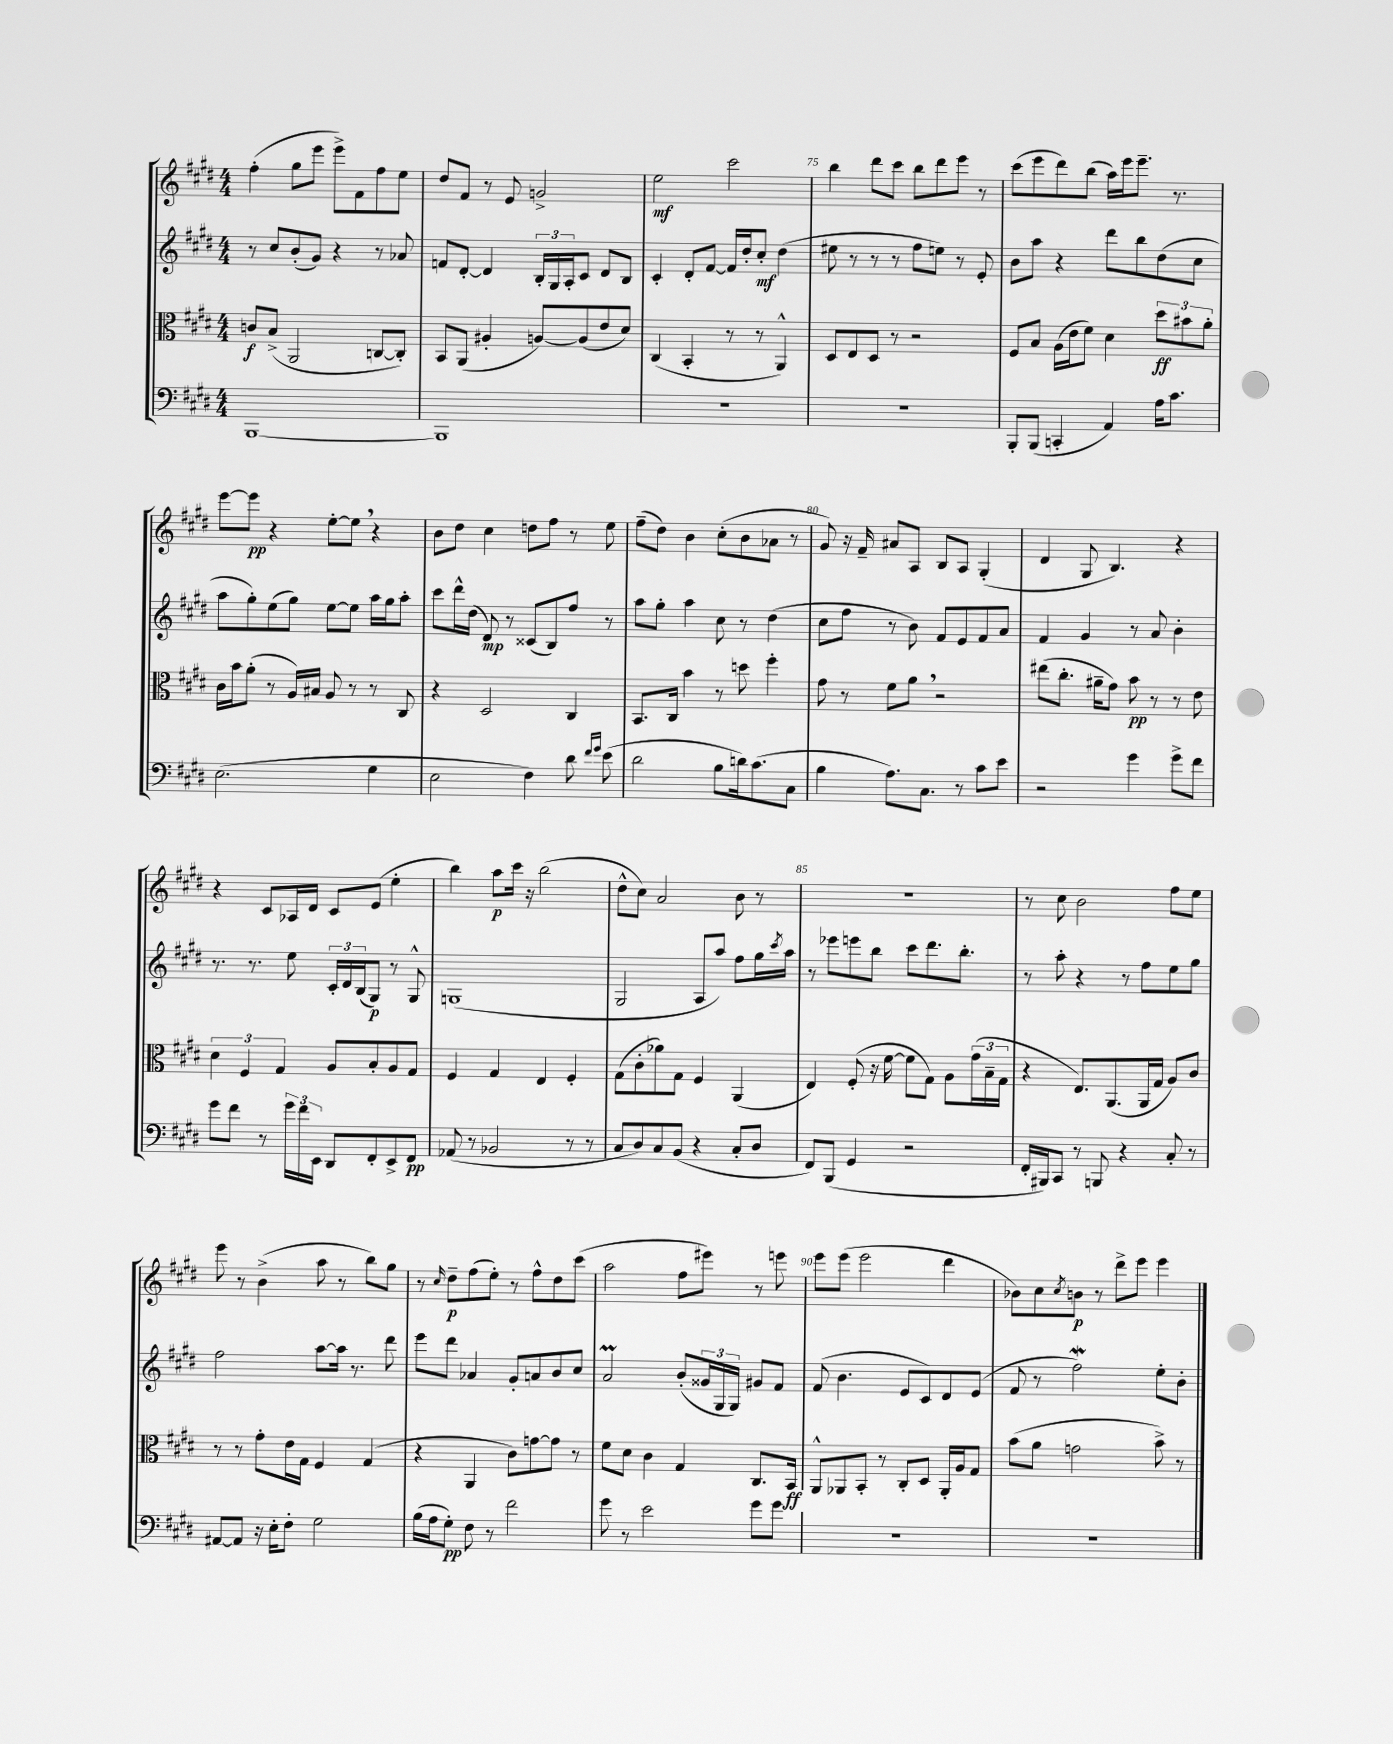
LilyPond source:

<<
\new StaffGroup <<
\new Staff = "s0" {
    \clef treble \key e \major \numericTimeSignature \time 4/4
    fis''4-.( gis''8 e'''8 e'''8->) fis'8 fis''8 e''8 |
    dis''8 fis'8 r8 e'8 g'2-> |
    e''2\mf cis'''2 |
    b''4 dis'''8 cis'''8 b''8 dis'''8 e'''8 r8 |
    cis'''8( e'''8 dis'''8) b''8( a''16) e'''16 e'''8.-- r8. |
    e'''8~ e'''8\pp r4 e''8~-. e''8 \breathe r4 |
    b'8 dis''8 cis''4 d''8 fis''8 r8 e''8 |
    fis''8--( dis''8) b'4 cis''8-.( b'8 aes'8 r8 |
    gis'8) r16 fis'16-- ais'8 a8 b8 a8 gis4-.( |
    dis'4 gis8 b4.) r4 |
    r4 cis'8 aes16 dis'16 cis'8 e'8( e''4-. |
    b''4) a''8\p cis'''16 r16 b''2( |
    dis''8-^ cis''8) a'2 b'8 r8 |
    r1 |
    r8 cis''8 b'2 fis''8 e''8 |
    e'''8 r8 b'4->( a''8 r8 b''8) gis''8 |
    r8 \grace { cis''16 } dis''8--\p fis''8( e''8-.) r8 fis''8-^ dis''8 cis'''8( |
    a''2 fis''8 eis'''8) r8 e'''8 |
    e'''8 e'''8( e'''2 dis'''4 |
    bes'8) cis''8 \acciaccatura { cis''8 } b'8\p r8 dis'''8-> e'''8 e'''4 \bar "|." |
}
\new Staff = "s1" {
    \clef treble \key e \major \numericTimeSignature \time 4/4
    r8 cis''8 b'8-.( gis'8) r4 r8 aes'8 |
    f'8 dis'8~-. dis'4 \tuplet 3/2 { b16-. gis16 a16-. } cis'8 dis'8 b8 |
    cis'4-. dis'8-. fis'8~ fis'16 dis''16-. cis''8-.\mf dis''4( |
    eis''8 r8 r8 r8 fis''8 e''8) r8 e'8-. |
    b'8 a''8 r4 dis'''8 b''8 dis''8( cis''8 |
    a''8 gis''8-.) e''8( gis''8) e''8~ e''8 a''16 gis''16 a''8-. |
    cis'''8 dis'''16-^ dis''16( dis'8\mp) r8 cisis'8( b8) fis''8 r8 |
    a''8 gis''8-. a''4 cis''8 r8 dis''4( |
    cis''8 fis''8 r8 b'8) fis'8 e'8 fis'8 a'8 |
    fis'4 gis'4 r8 a'8 b'4-. |
    r8. r8. e''8 \tuplet 3/2 { cis'16-. dis'16 b16( } gis8\p) r8 gis8-^ |
    g1( |
    gis2 a8 a''8) fis''8 gis''16 \acciaccatura { cis'''8 } a''16 |
    r8 ees'''8 e'''8 b''8 cis'''8 dis'''8. b''8.-. |
    r8 a''8-. r4 r8 fis''8 e''8 gis''8 |
    fis''2 a''8~ a''16 r8. dis'''8 |
    e'''8 dis'''8 aes'4 gis'8-. a'8 b'8 cis''8 |
    a'2\prall b'8-.( \tuplet 3/2 { gisis'16 gis16 gis16) } gis'8 fis'8 |
    fis'8( b'4. e'8 cis'8) dis'8 e'8( |
    fis'8 r8 fis''2\mordent) e''8-. b'8-. \bar "|." |
}
\new Staff = "s2" {
    \clef alto \key e \major \numericTimeSignature \time 4/4
    c'8\f b8->( a,2 c8~ c8-.) |
    b,8 a,8( ais4-. a8~) a8( e'8 dis'8) |
    cis4( b,4-. r8 r8 a,4-^) |
    dis8 e8 dis8 r8 r2 |
    fis8 b8 a16( e'16 fis'8) dis'4 \tuplet 3/2 { dis''8\ff bis'8 a'8-. } |
    cis'16 b'16 a'8-.( r8 a16) bis16 a8 r8 r8 cis8 |
    r4 dis2 cis4 |
    b,8. cis16 b'4 r8 d''8 fis''4-. |
    gis'8 r8 fis'8 a'8 \breathe r2 |
    eis''8( cis''8.-. ais'16-- gis'8) b'8\pp r8 r8 e'8 |
    \tuplet 3/2 { dis'4 fis4 gis4 } a8 b8-. a8 gis8 |
    fis4 gis4 e4 fis4-. |
    gis8( cis'8-. aes'8) gis8 fis4 a,4( |
    e4) fis8-.( r16 fis'16~ fis'8 gis8) a8 \tuplet 3/2 { gis'16( b16-- gis16 } |
    r4 e8.) a,8.( a,16 gis16 a8) cis'8 |
    r8 r8 gis'8-. e'16 gis16 fis4 gis4( |
    r4 a,4 cis'8) g'8~ g'8 r8 |
    fis'8 dis'8 cis'4 gis4 cis8. b,16\ff |
    a,8-^ aes,8 b,8-. r8 cis8-. dis8 aes,16-. a16 gis8 |
    b'8( a'8 g'2 b'8->) r8 \bar "|." |
}
\new Staff = "s3" {
    \clef bass \key e \major \numericTimeSignature \time 4/4
    b,,1~ |
    b,,1 |
    R1 |
    R1 |
    b,,8-. b,,8( c,4-. a,4) a16 cis'8. |
    e2.( gis4 |
    e2 fis4) dis'8 \grace { fis'16 gis'16 } e'8( |
    dis'2 b8 d'16) cis'8.( cis8 |
    b4 a8.) cis8. r8 cis'8 e'8 |
    r2 gis'4 gis'8-> fis'8 |
    gis'8 fis'8 r8 \tuplet 3/2 { gis'16 fis'16 e,16 } dis,8 fis,8-. e,8-> fis,8\pp |
    aes,8( r8 bes,2 r8 r8 |
    cis8 dis8) cis8 b,8( r4 cis8-. dis8 |
    fis,8) b,,8( gis,4 r2 |
    fis,16-. bis,,16) cis,8 r8 b,,8 r4 cis8-. r8 |
    ais,8~ ais,8 r16 e16-. fis8-. gis2 |
    b16( a16 gis8-.\pp) fis8 r8 fis'2 |
    gis'8 r8 e'2 gis'8 gis'8 |
    R1 |
    R1 \bar "|." |
}
>>
>>
\layout { \context { \Score currentBarNumber = #72 \override BarNumber.break-visibility = ##(#f #t #t) barNumberVisibility = #(every-nth-bar-number-visible 5) } }
